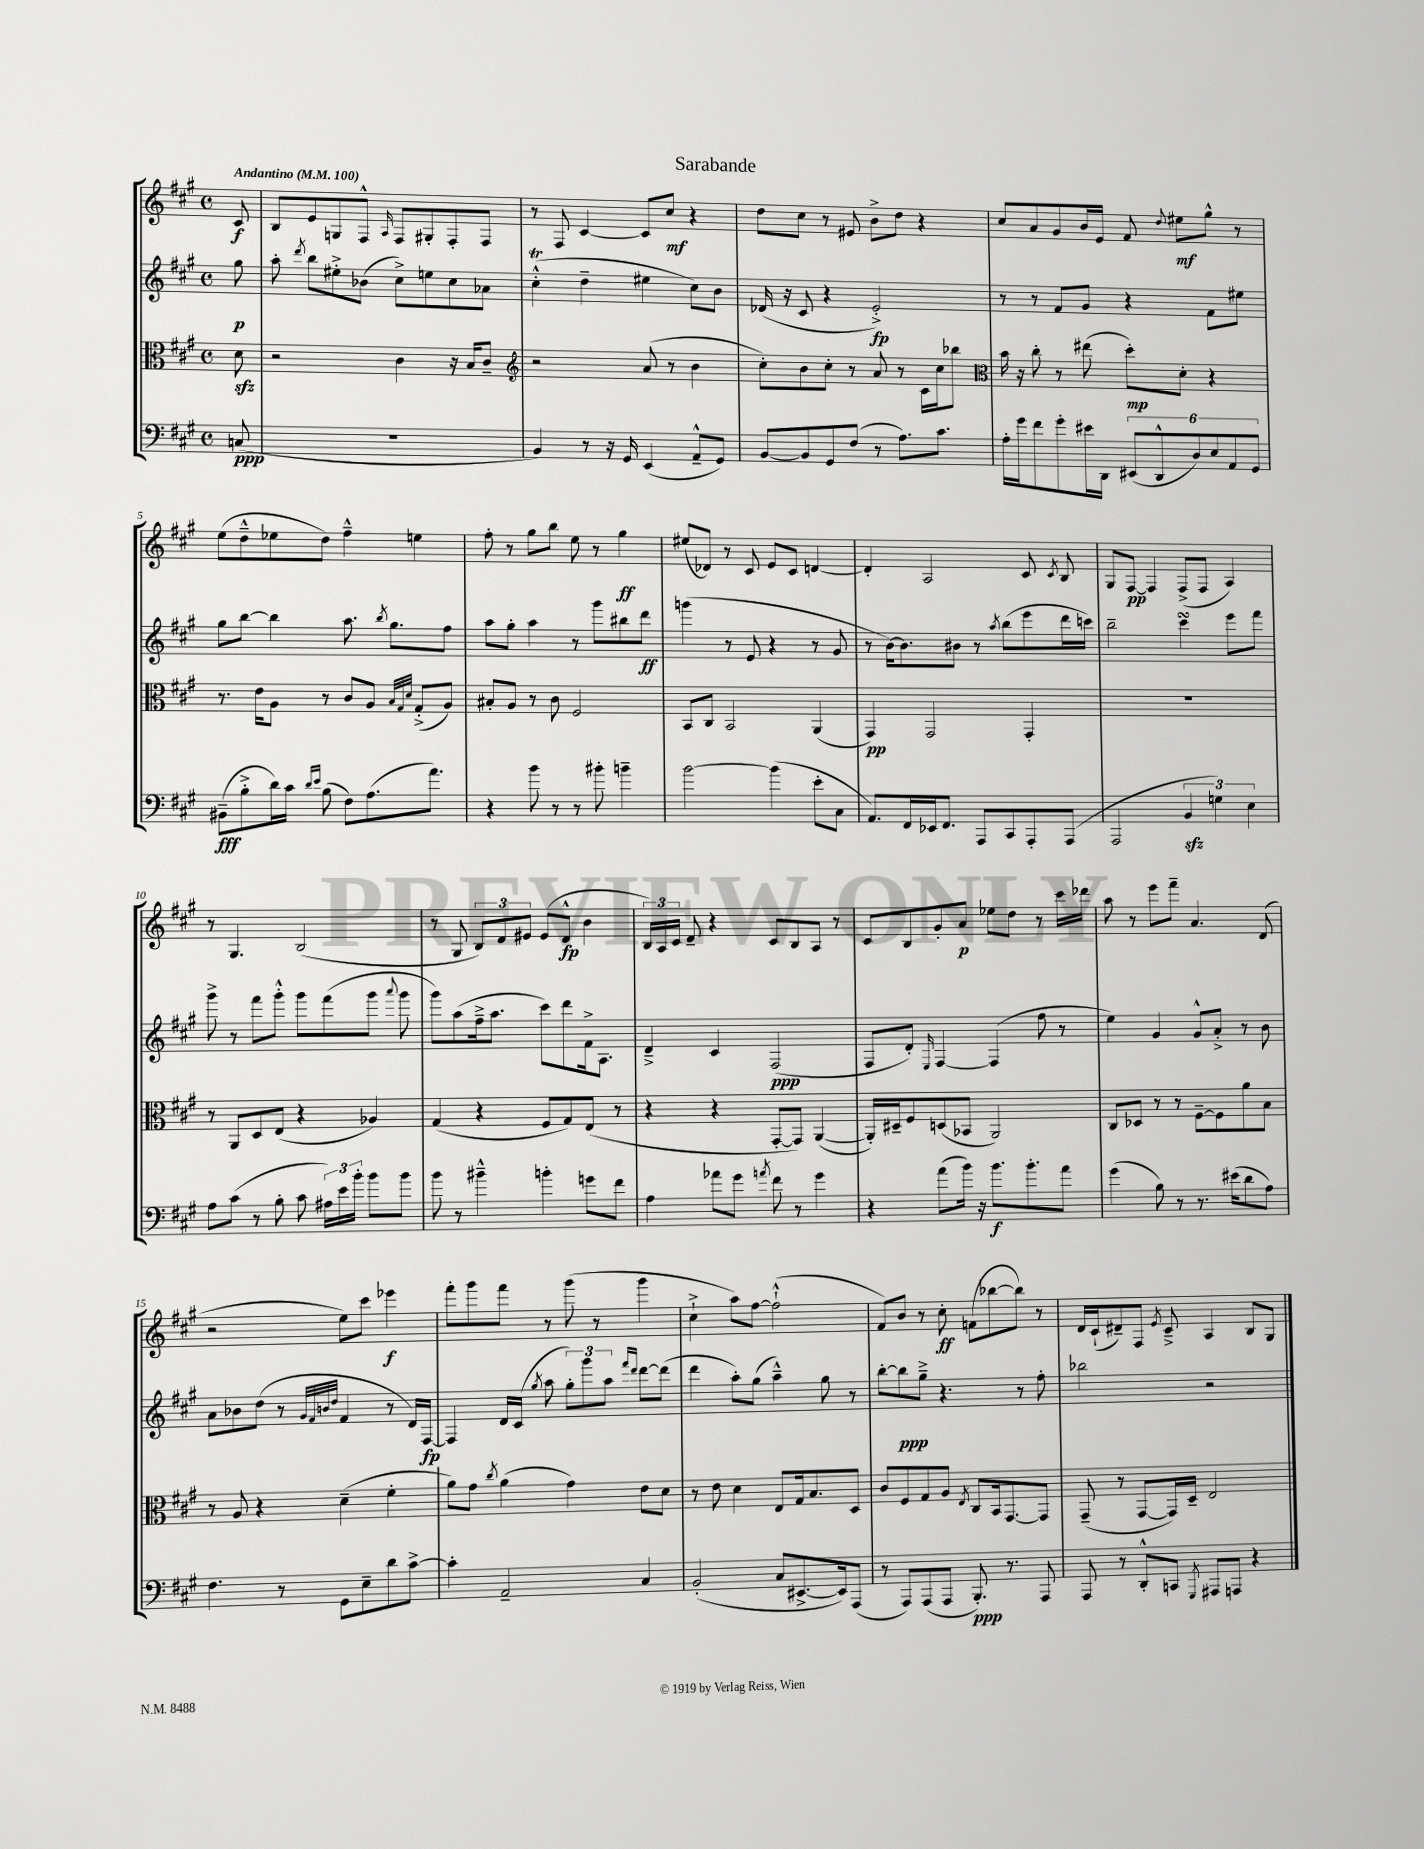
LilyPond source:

\header { title = "Sarabande" }
<<
\new StaffGroup <<
\new Staff = "s0" {
    \clef treble \key a \major \defaultTimeSignature \time 4/4 \partial 8 \tempo "Andantino" 4 = 100
    \autoBeamOff cis'8\f |
    b8[ e'8 g8 fis8]-^ \grace { a16 } fis8[ gis8-. fis8-. fis8] |
    r8 fis8 cis'4~ cis'8[ cis''8]\mf r4 |
    d''8[ cis''8] r8 eis'8 b'8[-> d''8] r4 |
    cis''8[ a'8 gis'8 b'16 e'16] fis'8 \appoggiatura { d''8 } eis''8[\mf gis''8]-^ r8 |
    e''8[( d''8---^ ees''8 d''8]) fis''4---^ e''4 |
    fis''8-. r8 gis''8[ b''8] e''8 r8 gis''4\ff |
    eis''8[( des'8]) r8 cis'8 e'8[ cis'8] d'4~ |
    d'4-. a2 cis'8 \acciaccatura { cis'8 } b8 |
    gis8[ fis8]~\pp fis4 fis8[->( fis8] a4) |
    r8 gis4. b2( |
    r8 gis8 \tuplet 3/2 { b8[) d'8 eis'8] } eis'8[( d'8]-^\fp b'4 |
    \tuplet 3/2 { b16[) a16 cis'16] } d'8-- r4 cis'8[ b8 a8] r8 |
    cis'8[ b8 gis'8-. a'8]\p ees''8[ d''8] r8 cis'''16[ des'''16] |
    a''8 r8 e'''8[ fis'''8]-- a'4. d'8( |
    r2 e''8[) cis'''8] ees'''4\f |
    fis'''8[-. gis'''8 fis'''8] r8 gis'''8( r8 gis'''4 |
    cis''4-!-> a''8[) fis''8]~ fis''2-!-^( |
    fis'8[) b'8] r8 cis''8-.\ff f'8[( bes''8~ bes''8]) r8 |
    d'16[ cis'16-!( dis'8--) fis8] \acciaccatura { e'8 } cis'8---> a4 b8[ gis8] \bar "|." |
}
\new Staff = "s1" {
    \clef treble \key a \major \defaultTimeSignature \time 4/4 \partial 8
    \autoBeamOff gis''8\p |
    a''8-. \acciaccatura { d'''8 } b''8[ eis''8-.-> bes'8]( cis''8[->) e''8 cis''8 aes'8] |
    cis''4-.-^\trill( d''4-- eis''4 cis''8[) b'8] |
    des'16( r16 cis'8 r4 e'2-.->\fp) |
    r8 r8 fis'8[ gis'8] r4 fis'8[ eis''8] |
    gis''8[ b''8]~ b''4 a''8. \acciaccatura { b''8 } gis''8.[ fis''8] |
    a''8[ gis''8]-. a''4 r8 gis'''8[ bis''8 d'''8]\ff |
    g'''4( r8 e'8 r4 r8 gis'8 |
    r8 b'16[~) b'8. bis'8] r8 \acciaccatura { a''8 } b''8[( e'''8 d'''16 c'''16]) |
    b''2-- cis'''4\turn e'''8[ fis'''8] |
    gis'''8-> r8 fis'''8[ gis'''8]-.-^ gis'''8[ fis'''8( gis'''8] \appoggiatura { a'''8 } gis'''8 |
    gis'''8[) a''8( fis''16---> a''8.] cis'''8[) d'''8 fis'16-> a8.] |
    d'4---> cis'4 fis2\ppp( |
    fis8[ d'8]-.) \grace { e16 } fis4~ fis4( fis''8 r8 |
    e''4) gis'4 gis'8[-^ a'8]-.-> r8 b'8 |
    a'8[ bes'8 d''8]( r8 \grace { gis'32[ fis'32 b'32 d''32] } fis'4 r8 d'16[) fis16]~\fp |
    fis4 d'16[ cis'16]( \acciaccatura { gis''8 } a''8 \tuplet 3/2 { gis''8[-.) gis'''8 a''8] } \grace { fis'''16[ d'''16] } d'''8[~ d'''8]( |
    d'''4 a''8[-.) gis''8]( a''4---^) gis''8 r8 |
    b''8[~-. b''8\ppp gis''8]---> r4. r8 fis''8-. |
    bes''2 r2 \bar "|." |
}
\new Staff = "s2" {
    \clef alto \key a \major \defaultTimeSignature \time 4/4 \partial 8
    \autoBeamOff d'8\sfz |
    r2 cis'4 r16 b16[ cis'8]-- |
    \clef treble r2 a'8( r8 b'4 |
    cis''8[-.) b'8 cis''8]-. r8 a'8 r8 cis'16[ cis''16 bes''8] |
    \clef alto b'16 r16 cis''8-. r8 eis''8( d''8[-.\mp) d'8]-. r4 |
    r8. e'16[ a8] r8 cis'8[ a8] \grace { b32[ gis32 d'32] } gis8[-.->( a8]) |
    bis8[-. a8] r8 cis'8 fis2 |
    b,8[ cis8] b,2 a,4( |
    gis,4\pp) gis,2 gis,4-. |
    R1 |
    r8 a,8[ d8 e8]( r4 aes4) |
    gis4( r4 fis8[ gis8) e8]( r8 |
    r4 r4 gis,8[~-. gis,8]) a,4~( |
    a,16[-.) dis16-- fis8 d8( bes,8] a,2) |
    cis8[ des8] r8 r8 fis8[~-- fis8 a'8 b8] |
    r8 a8 r4 d'4--( fis'4-. |
    a'8[) gis'8] \acciaccatura { cis''8 } a'4( gis'4) e'8[ d'8] |
    r8 e'8 d'4 e8[ gis16 b8. d8] |
    cis'8[ fis8 gis8 a8] \acciaccatura { e8 } cis8[ b,16 gis,8.~ gis,8] |
    gis,8--( r8 gis,8[~ gis,16) d16]-- e2 \bar "|." |
}
\new Staff = "s3" {
    \clef bass \key a \major \defaultTimeSignature \time 4/4 \partial 8
    \autoBeamOff c8\ppp( |
    R1 |
    b,4) r8 r16 gis,16 e,4( a,8[---^ gis,8]) |
    b,8[~ b,8 gis,8 fis8]( r8 a8.[) cis'8.] |
    a16[-. gis'16 fis'8 gis'8-. eis'16 d,16] \tuplet 6/4 { eis,8[( d,8-^ d8) e8 a,8 gis,8] } |
    bis,8[--\fff( b8-.-> d'16) cis'16] \grace { d'16[ e'16] } b8( fis8[) a8.( a'8.]) |
    r4 b'8 r8 r8 bis'8-. b'4-- |
    b'2~ b'4( e'8[-. cis8] |
    a,8.[) fis,16 ees,16 fis,8.] a,,8[ cis,8 a,,8-. a,,8]( |
    a,,2 \tuplet 3/2 { b,4\sfz g4) e4 } |
    a8[ cis'8]( r8 b8-. cis'8 \tuplet 3/2 { ais16[) e'16 b'16]-. } b'8[ b'8] |
    b'8 r8 bis'4---^ b'4-. g'8[ fis'8] |
    a4 aes'8[ gis'8] \acciaccatura { a'8 } fis'8 r8 gis'4 |
    r4 a'8[( b'16]) r16 b'8.[\f b'8.-. a'8] |
    gis'4( b8) r8 r8. eis'16[( d'8 a8]) |
    fis4. r8 gis,8[ e8-- d'8 cis'8]~-> |
    cis'4-. a,2-- cis4 |
    b,2-.( cis8[ eis,8.~-> eis,16) a,,8]( |
    r8 a,,8[) a,,8( a,,8] b,,8.-.\ppp) r8. a,,8 |
    a,,8 r8 d,8[-.-^ c,8] \acciaccatura { gis,,8 } ais,,8[ a,,8] r4 \bar "|." |
}
>>
>>
